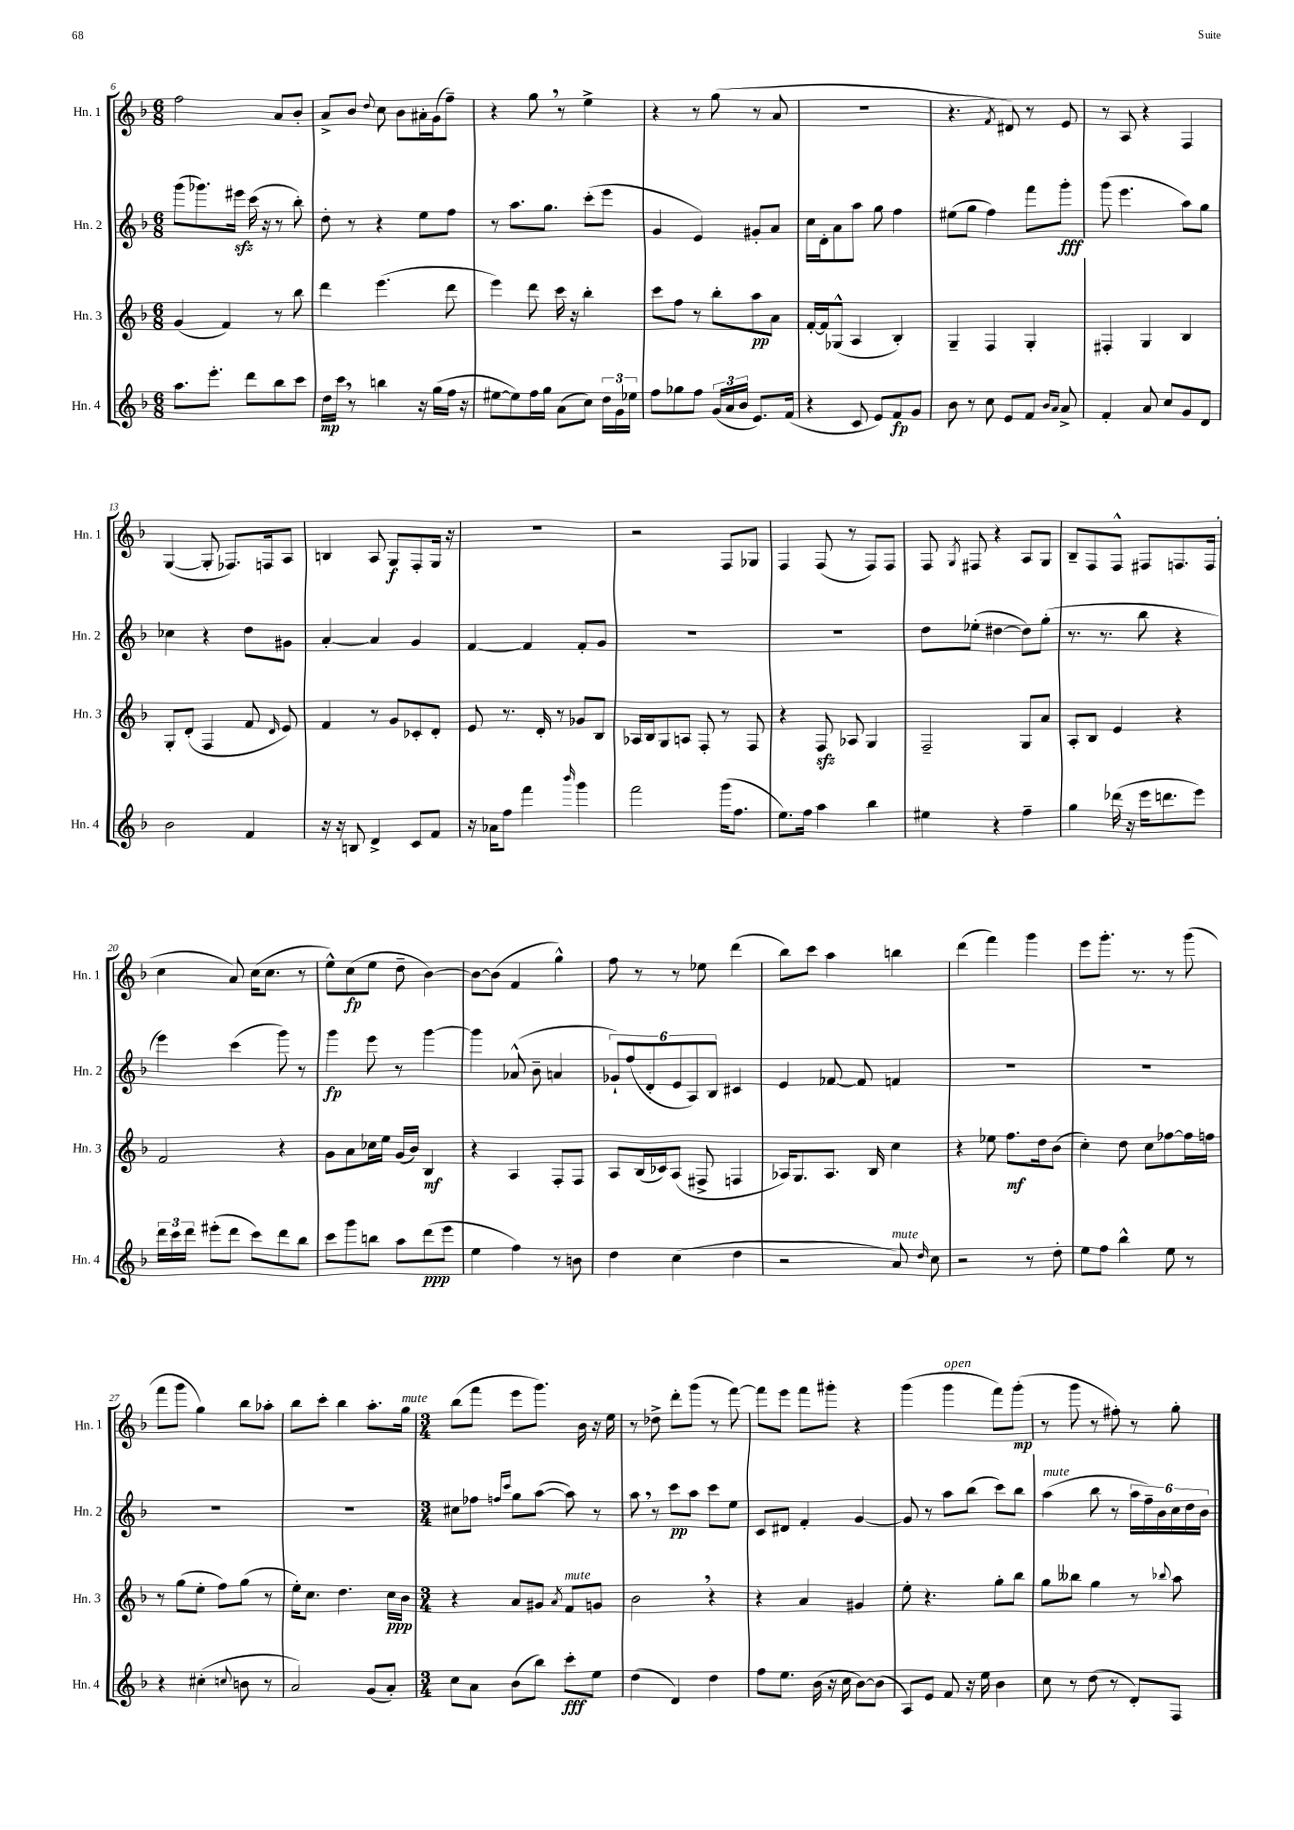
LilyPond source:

<<
\new StaffGroup <<
\new Staff = "s0" \with { instrumentName = "Hn. 1" shortInstrumentName = "Hn. 1" } {
    \clef treble \key f \major \numericTimeSignature \time 6/8
    \autoBeamOff f''2 a'8[ bes'8]-. |
    a'8[-> bes'8] \appoggiatura { d''8 } c''8 bes'8[ ais'16-. g'16( f''8]--) |
    r4 g''8 \breathe r8 e''4-> |
    r4 r8 g''8( r8 a'8 |
    r2. |
    r4. \acciaccatura { f'8 } dis'8) r8 e'8 |
    r8 a8 r4 f4 |
    g4~( g8-. fes8.[) f16 a8] |
    b4 a8 g8[\f f8-. g16] r16 |
    R2. |
    r2 f8[ ges8] |
    f4 f8( r8 f8[) f8] |
    f8 \acciaccatura { g8 } fis8 r4 a8[ g8] |
    bes8[-- f8 f8]-^ fis8[ f8. f16]( |
    c''4 a'8) c''16[( c''8.] r8 |
    e''8[-^) c''8\fp( e''8] d''8-- bes'4~) |
    bes'8[~ bes'8]( f'4 g''4-^) |
    f''8 r8 r8 ees''8 d'''4( |
    bes''8[) c'''8] a''4 b''4 |
    d'''4( f'''4) g'''4 |
    e'''8[ g'''8.]-. r8. r8 g'''8( |
    f'''8[ g'''8] g''4) bes''8[ aes''8]-. |
    bes''8[ c'''8]-. bes''4 a''8.[-. g''16]^\markup { \italic "mute" } |
    \numericTimeSignature \time 3/4 bes''8[( f'''8] e'''8[ g'''8.]) bes'16 r16 e''16 |
    r8 des''8-> d'''8[-. g'''8]( r8 f'''8~) |
    f'''8[ e'''8] f'''8[ gis'''8]-. r4 |
    g'''4( g'''4^\markup { \italic "open" } f'''8[) g'''8]-.\mp( |
    r8 g'''8 r8 fis''8-.) r8 g''8-. \bar "|." |
}
\new Staff = "s1" \with { instrumentName = "Hn. 2" shortInstrumentName = "Hn. 2" } {
    \clef treble \key f \major \numericTimeSignature \time 6/8
    \autoBeamOff g'''8[( ges'''8.) eis'''16]\sfz c'''16( r16 r8 bes''8-.) |
    d''8-. r8 r4 e''8[ f''8] |
    r8 a''8.[ g''8.] c'''8[-.( e'''8] |
    g'4 e'4) gis'8[-. a'8] |
    c''16[ d'16-. a'8 a''8] g''8 f''4 |
    eis''8[( g''8] f''4) f'''8[ g'''8]-.\fff |
    g'''8( e'''4. a''8[) g''8] |
    ces''4 r4 d''8[ gis'8] |
    a'4~-. a'4 g'4 |
    f'4~ f'4 f'8[-. g'8] |
    R2. |
    R2. |
    d''8[ ees''8]-.( dis''4~ dis''8[) g''8]-.( |
    r8. r8. bes''8 r4 |
    e'''4) c'''4( g'''8) r8 |
    g'''4\fp e'''8 r8 g'''4~ |
    g'''4 aes'8-^( bes'8-- a'4 |
    \tuplet 6/4 { ges'8[-!) f''8( d'8-. e'8 a8) bes8] } cis'4 |
    e'4 fes'8~ fes'8 f'4 |
    R2. |
    R2. |
    R2. |
    R2. |
    \numericTimeSignature \time 3/4 cis''8[ fes''8] \grace { f''16[ c'''16] } g''8[ a''8]~( a''8) r8 |
    a''8 \breathe r8 c'''8[\pp a''8] c'''8[ e''8] |
    c'8[ dis'8] f'4-. g'4~ |
    g'8 r8 a''8[ bes''8]( c'''8[) bes''8] |
    a''4^\markup { \italic "mute" }( bes''8 r8 \tuplet 6/4 { a''16[ f''16--) bes'16 c''16 d''16 bes'16] } \bar "|." |
}
\new Staff = "s2" \with { instrumentName = "Hn. 3" shortInstrumentName = "Hn. 3" } {
    \clef treble \key f \major \numericTimeSignature \time 6/8
    \autoBeamOff g'4( f'4) r8 bes''8 |
    d'''4 e'''4.( d'''8 |
    e'''4) d'''8 c'''16 r16 bes''4-. |
    c'''8[ f''8] r8 bes''8[-. a''8\pp a'8] |
    f'16[~-. f'16 ges8]-^( a4 bes4-.) |
    g4-- f4 g4-. |
    fis4-. g4 bes4 |
    g8[-. d'8]-.( f4 f'8 \grace { d'16 } e'8) |
    f'4 r8 g'8[ ces'8-. d'8]-. |
    e'8 r8. d'16-. r8 ges'8[ bes8] |
    aes16[ bes16 g8 a8] f8-. r8 f8 |
    r4 f8\sfz aes8 g4 |
    f2-- g8[ a'8] |
    a8[-. bes8] e'4 r4 |
    f'2 r4 |
    g'8[ a'8 ces''16 e''16] g'16[( bes'16]) bes4\mf |
    r4 a4 f8[-. f8] |
    a8[ bes16( ces'16) a8]( fis8-> f4 |
    aes16[) g8. aes8.] bes16 c''4 |
    r4 ees''8 f''8.[\mf d''16 bes'8]( |
    c''4-.) d''8 c''8[ fes''8~ fes''16 f''16] |
    r8 g''8[( e''8]-. f''8[) g''8]( r8 |
    e''16[-.) c''8.] d''4. c''16[\ppp bes'16] |
    \numericTimeSignature \time 3/4 r4 a'8[ gis'8] \acciaccatura { a'8 } f'8[^\markup { \italic "mute" } g'8] |
    bes'2 \breathe r4 |
    r4 a'4 gis'4 |
    e''8-. r4. g''8[-. bes''8] |
    g''8[ beses''8] g''4 r8 \appoggiatura { bes''8 } a''8 \bar "|." |
}
\new Staff = "s3" \with { instrumentName = "Hn. 4" shortInstrumentName = "Hn. 4" } {
    \clef treble \key f \major \numericTimeSignature \time 6/8
    \autoBeamOff a''8.[ e'''8.]-. d'''8[ bes''8 c'''8] |
    d''16[\mp c'''16] \breathe r8 b''4 r16 g''16[( f''16] r16 |
    eis''8[~ eis''8) f''16 g''16] a'8[( c''8]) \tuplet 3/2 { d''16[ g'16 ees''16] } |
    f''8[ ges''8 f''8] \tuplet 3/2 { g'16[( a'16 bes'16] } e'8.[) f'16]( |
    r4 c'8 e'8[) f'8\fp g'8] |
    bes'8 r8 c''8 e'8[ f'8] \grace { bes'16[ a'16] } a'8-> |
    f'4-. a'8 c''8[ g'8 d'8] |
    bes'2 f'4 |
    r16 r16 b8 d'4-> c'8[ f'8] |
    r16 aes'16[ f''8] f'''4 \grace { bes'''16 } g'''4 |
    f'''2 g'''16[( f''8.] |
    e''8.[) f''16] a''4 bes''4 |
    eis''4 r4 f''4-- |
    g''4 des'''16( r16 e'''16[ d'''8. e'''8]) |
    \tuplet 3/2 { d'''16[ c'''16 d'''16] } eis'''8[-.( d'''8] c'''8[) d'''8 bes''8] |
    c'''8[ g'''8 b''8] a''8[ d'''8\ppp( e'''8] |
    e''4 f''4) r8 b'8 |
    d''4 c''4( d''4 |
    r2 a'8^\markup { \italic "mute" }) \grace { d''16 } c''8 |
    r2 r8 d''8-. |
    e''8[ f''8] bes''4-^ e''8 r8 |
    r4 cis''4-.( \appoggiatura { c''8 } b'8 r8 |
    a'2) g'8[( a'8]-.) |
    \numericTimeSignature \time 3/4 c''8[ a'8] bes'8[( bes''8]) c'''8[-.\fff e''8] |
    d''4( d'4) d''4 |
    f''8[ e''8.] bes'16( r16 c''16 bes'8[~) bes'8]( |
    a8[) e'8] f'8 r16 e''16 bes'4 |
    c''8 r8 d''8( r8 d'8[-.) f8] \bar "|." |
}
>>
>>
\layout { \context { \Score currentBarNumber = #6 } }
